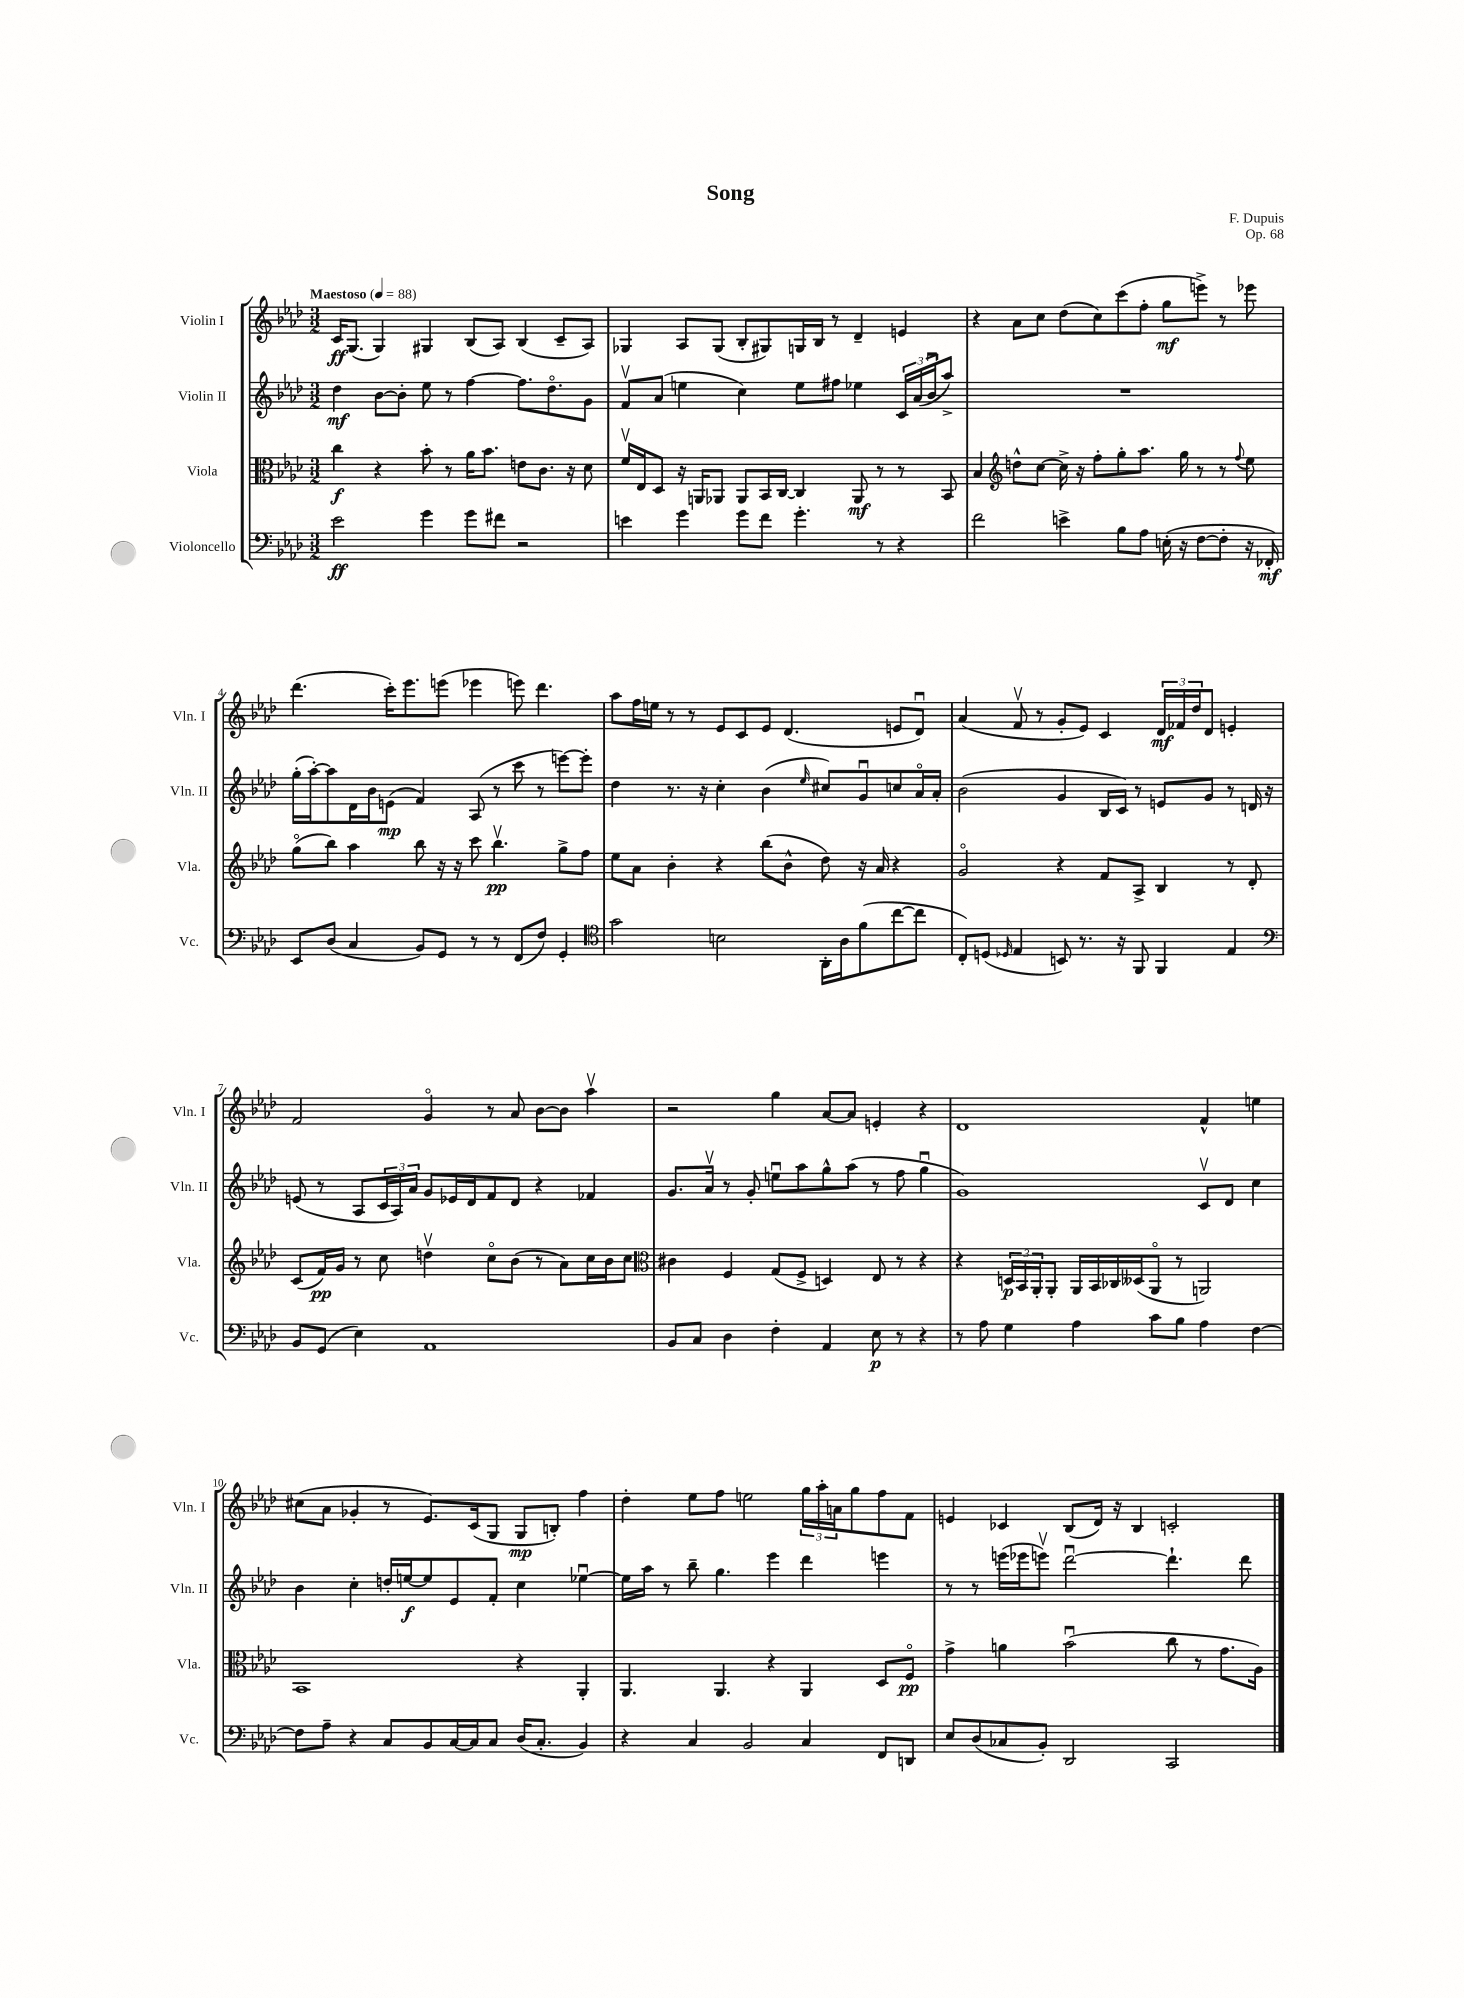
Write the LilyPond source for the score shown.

\header { title = "Song" composer = "F. Dupuis" opus = "Op. 68" }
<<
\new StaffGroup <<
\new Staff = "s0" \with { instrumentName = "Violin I" shortInstrumentName = "Vln. I" } {
    \clef treble \key aes \major \numericTimeSignature \time 3/2 \tempo "Maestoso" 4 = 88
    c'16\ff g8.( g4) gis4 bes8( aes8) bes4( c'8-- aes8) |
    ges4 aes8 ges8( bes8-. gis8) g16 bes16 r8 des'4-- e'4 |
    r4 aes'8 c''8 des''8( c''8) c'''8( f''8-. g''8\mf e'''8->) r8 ees'''8 |
    des'''4.( c'''16-.) ees'''8. e'''8( ees'''4 e'''8) des'''4. |
    aes''8 f''16 e''16 r8 r8 ees'8 c'8 ees'8 des'4.( e'8 des'8\downbow) |
    aes'4( f'8\upbow r8 g'8-. ees'8) c'4 \tuplet 3/2 { des'16\mf fes'16 des''16 } des'8 e'4-. |
    f'2 g'4\flageolet r8 aes'8 bes'8~ bes'8 aes''4\upbow |
    r2 g''4 aes'8~ aes'8 e'4-. r4 |
    des'1 f'4-^ e''4 |
    cis''8( aes'8 ges'4-. r8 ees'8.) c'16( g8 g8\mp b8-.) f''4 |
    des''4-. ees''8 f''8 e''2 \tuplet 3/2 { g''16 aes''16-. a'16 } g''8 f''8 f'8 |
    e'4 ces'4 bes8( des'16) r16 bes4 c'2-. \bar "|." |
}
\new Staff = "s1" \with { instrumentName = "Violin II" shortInstrumentName = "Vln. II" } {
    \clef treble \key aes \major \numericTimeSignature \time 3/2
    des''4\mf bes'8~ bes'8-. ees''8 r8 f''4~ f''8. des''8.\flageolet g'8 |
    f'8\upbow aes'8( e''4 c''4) e''8 fis''8 ees''4 \tuplet 3/2 { c'16 aes'16( bes'16\downbow } aes''8->) |
    R1. |
    g''16-.( aes''16~-.) aes''8 des'16 bes'16 e'8\mp( f'4) aes8( r8 c'''8 r8 e'''8~) e'''8-. |
    des''4 r8. r16 c''4-. bes'4( \grace { ees''16 } cis''8) g'8\downbow c''8 aes'16\flageolet aes'16-. |
    bes'2( g'4 bes16 c'16) r8 e'8 g'8 r8 d'16 r16 |
    e'8( r8 aes8 \tuplet 3/2 { c'16 aes16) aes'16 } g'8 ees'16 des'16 f'8 des'8 r4 fes'4 |
    g'8. aes'16\upbow r8 g'8-. e''8\downbow aes''8 g''8-^ aes''8( r8 f''8 g''4\downbow |
    g'1) c'8\upbow des'8 c''4 |
    bes'4 c''4-. d''16-. e''16~\f e''8 ees'8 f'8-. c''4 ees''4~\downbow |
    ees''16 aes''16 r8 bes''8-- g''4. ees'''4 des'''4 e'''4 |
    r8 r8 e'''16( ees'''16 e'''8\upbow) des'''2~\downbow des'''4.-! des'''8 \bar "|." |
}
\new Staff = "s2" \with { instrumentName = "Viola" shortInstrumentName = "Vla." } {
    \clef alto \key aes \major \numericTimeSignature \time 3/2
    c''4\f r4 bes'8-. r8 aes'16 bes'8. e'8 c'8. r16 des'8 |
    f'16\upbow ees16 des8 r16 a,16 aes,8 aes,8 bes,16 c16~ c4 aes,8\mf r8 r8 bes,8 |
    bes4 \clef treble d''8-^ c''8~ c''16-> r16 f''8-. g''8-. aes''8. g''16 r8 r8 \appoggiatura { f''8 } ees''8 |
    g''8\flageolet( bes''8) aes''4 bes''8 r16 r16 c'''8 bes''4.\upbow\pp g''8-> f''8 |
    ees''8 aes'8 bes'4-. r4 bes''8( bes'8-^ des''8) r16 aes'16 r4 |
    g'2\flageolet r4 f'8 aes8-> bes4 r8 des'8-. |
    c'8( f'16\pp) g'16 r8 c''8 d''4\upbow c''8\flageolet bes'8( r8 aes'8) c''16 bes'16 c''8 |
    \clef alto cis'4 f4 g8( f8-> d4) ees8 r8 r4 |
    r4 \tuplet 3/2 { d16\p bes,16 aes,16-. } aes,8-. aes,16 bes,16 ces16 deses16( aes,8\flageolet r8 a,2) |
    bes,1 r4 aes,4-. |
    aes,4. aes,4. r4 aes,4 des8 f8\flageolet\pp |
    g'4-> a'4 bes'2\downbow( c''8 r8 g'8. aes16) \bar "|." |
}
\new Staff = "s3" \with { instrumentName = "Violoncello" shortInstrumentName = "Vc." } {
    \clef bass \key aes \major \numericTimeSignature \time 3/2
    ees'2\ff g'4 g'8 fis'8 r2 |
    e'4 g'4 g'8 f'8 g'4.-. r8 r4 |
    f'2 e'4-> bes8 aes8 e16-.( r16 f8~ f8-. r16 fes,16-.\mf) |
    ees,8 des8( c4 bes,8) g,8 r8 r8 f,8( f8) g,4-. |
    \clef tenor g'2 b2 aes,16-. aes16 f'8( c''8~ c''8 |
    c8-.) d8( \grace { des16 } ees4 b,8) r8. r16 f,8 f,4 ees4 |
    \clef bass bes,8 g,8( ees4) aes,1 |
    bes,8 c8 des4 f4-. aes,4 ees8\p r8 r4 |
    r8 aes8 g4 aes4 c'8 bes8 aes4 f4~ |
    f8 aes8-- r4 c8 bes,8 c16~ c16 c8 des16( c8.-. bes,4) |
    r4 c4 bes,2 c4 f,8 d,8 |
    ees8 des8( ces8 bes,8-.) des,2 c,2 \bar "|." |
}
>>
>>
